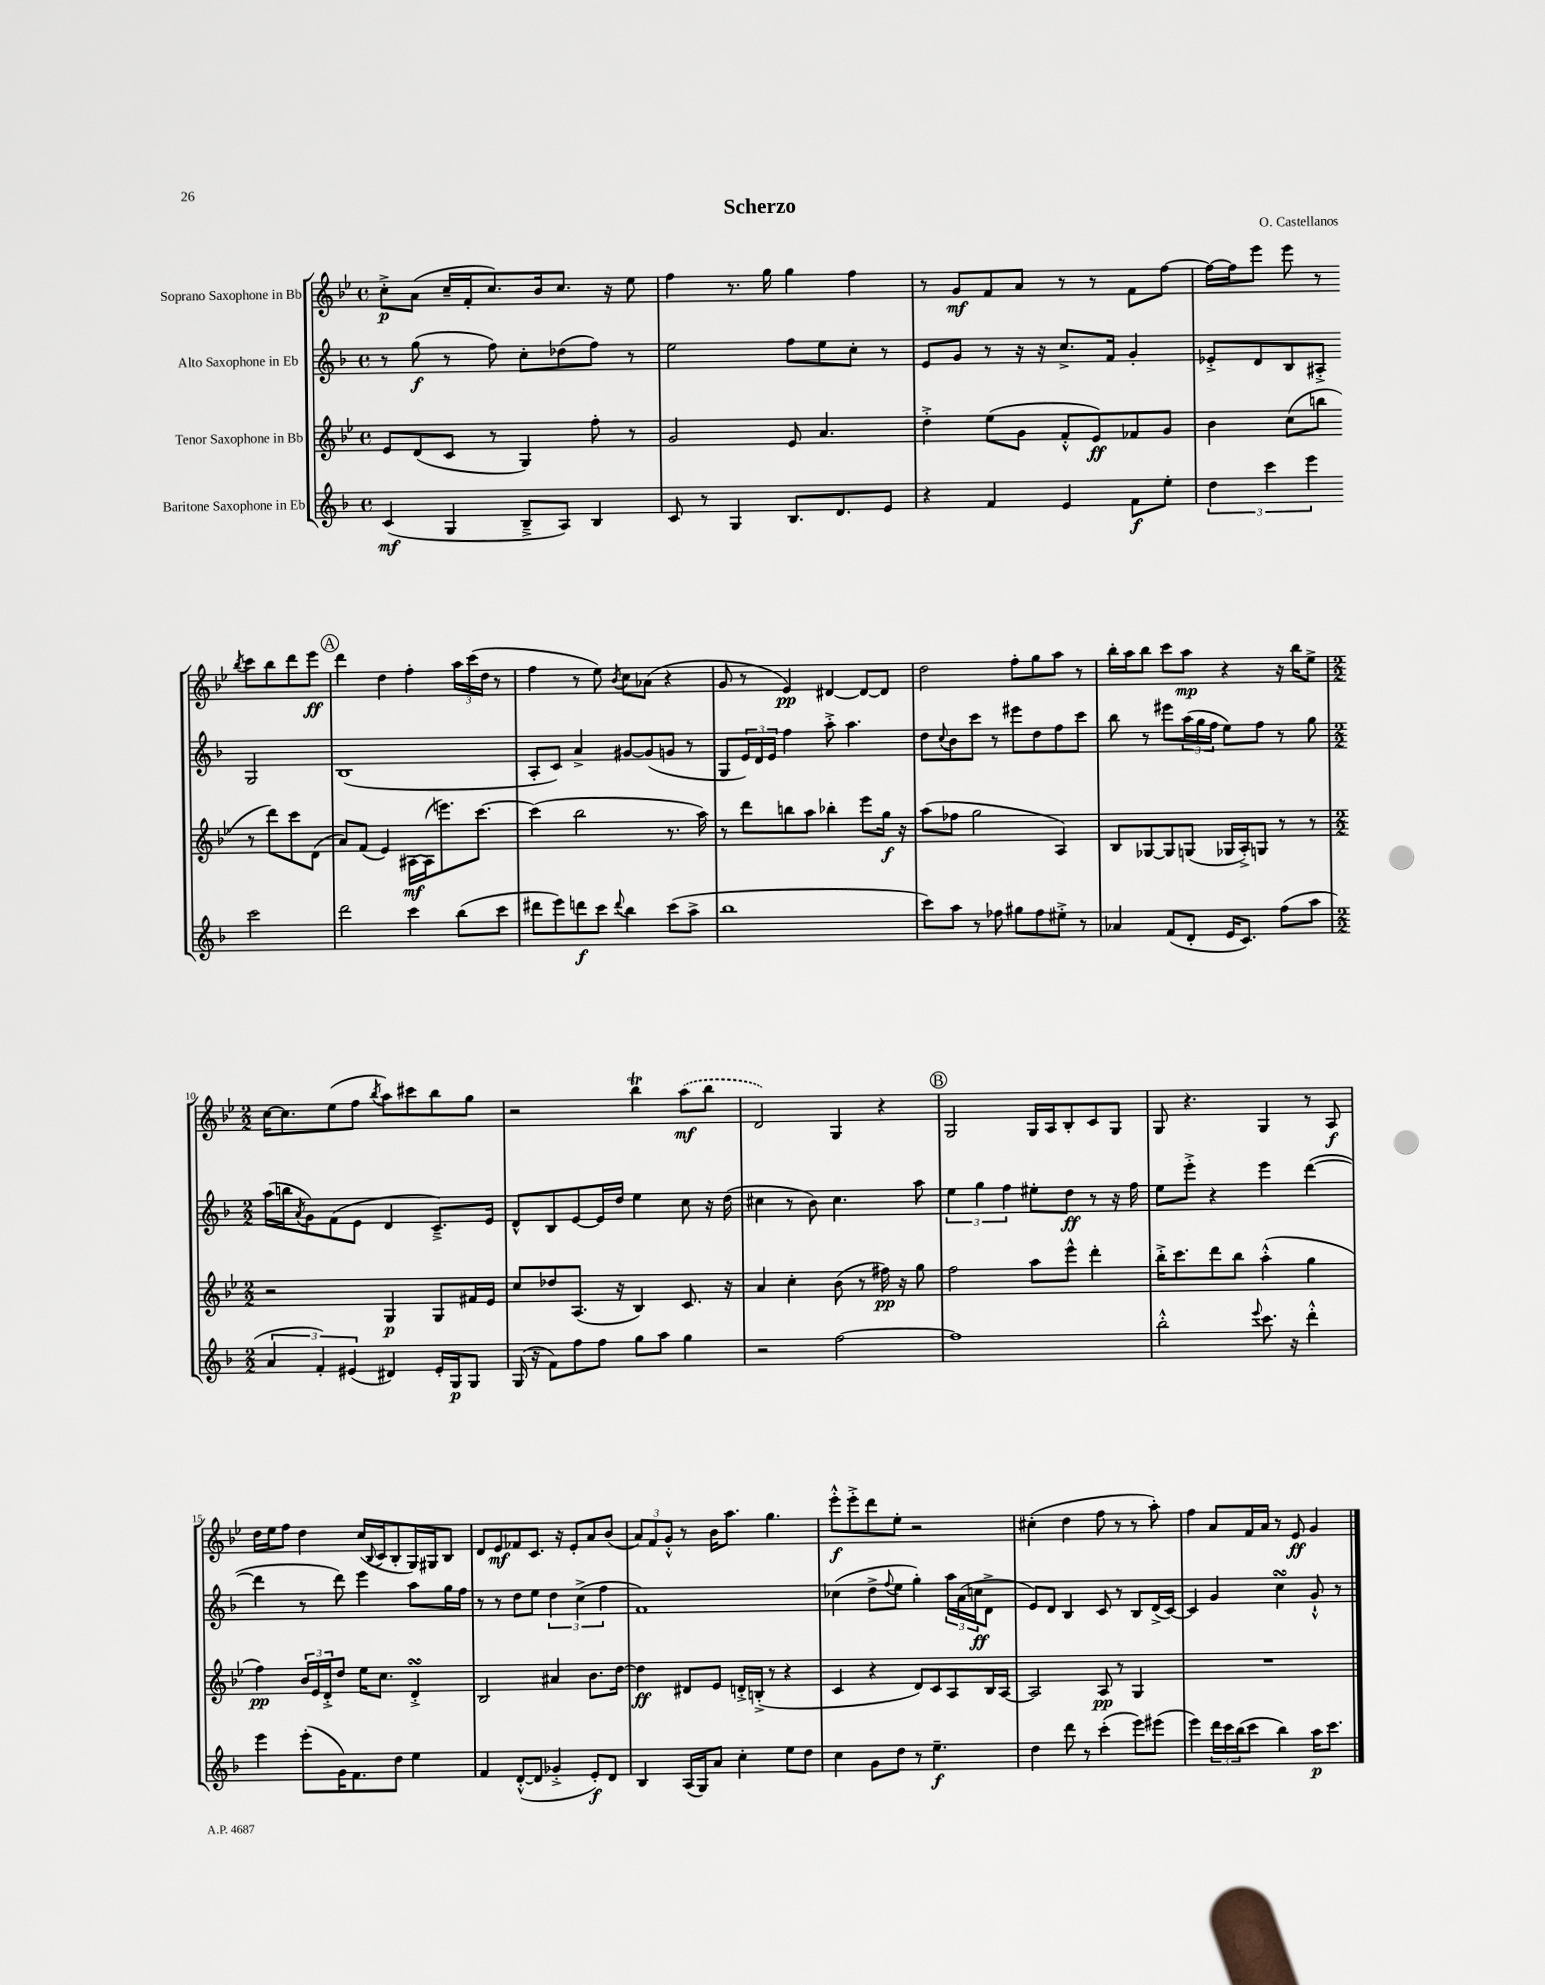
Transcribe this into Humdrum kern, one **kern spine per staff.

**kern	**kern	**kern	**kern
*staff4	*staff3	*staff2	*staff1
*clefG2	*clefG2	*clefG2	*clefG2
*k[b-]	*k[b-e-]	*k[b-]	*k[b-e-]
*M4/4	*M4/4	*M4/4	*M4/4
*met(c)	*met(c)	*met(c)	*met(c)
(4c	8e-	8r	8cc'^
.	(8d	(8gg	(8a
4G	8c	8r	16cc~
.	.	.	16f'
.	8r	8ff)	8.cc)
8B-~^	4G)	8cc'	.
.	.	.	16b-
8A)	.	(8dd-	8.cc
4B-	8ff'	8ff)	.
.	.	.	16r
.	8r	8r	8ee-
=	=	=	=
8c	2g	2ee	4ff
8r	.	.	.
4G	.	.	8.r
.	.	.	16gg
8.B-	8e-	8ff	4gg
.	4.a	8ee	.
8.d	.	.	.
.	.	8cc'	4ff
8e	.	8r	.
=	=	=	=
4r	4dd'^	8e	8r
.	.	8g	8g
4f	(8ee-	8r	8f
.	8g	16r	8a
.	.	16r	.
4e	8f'^^	8.cc^	8r
.	8e-)	.	8r
.	.	16f	.
8f	8f-	4g'	8f
8ee'	8g	.	[8ff
=	=	=	=
6dd	4b-	8e-'^	16ff_
.	.	.	16ff]
.	.	8d	8eee-
6ccc	.	.	.
.	(8cc	8B-	8eee-
6eee	.	.	.
.	8bb	8A#'^	8r
.	.	.	8qbb-
2ccc	8r	2G	8ccc
.	8ddd)	.	8bb-
.	8ccc	.	8ddd
.	(8d	.	8eee-
=	=	=	=
2ddd	8a)	(1B-	4ddd
.	(8f	.	.
.	4e-)	.	4dd
4ccc	[16A#	.	4ff'
.	(16A#]	.	.
.	8.eee)	.	.
(8bb-	.	.	24aa
.	.	.	(24ccc
.	[8.ccc	.	.
.	.	.	24dd
8ccc	.	.	8r
=	=	=	=
8ddd#	(4ccc]	8A'	4ff
8eee)	.	8c)	.
8ddd	2bb-	4a^	8r
8ccc	.	.	8ee-)
8qqddd	.	.	8qb-
4bb-	.	[8g#	8cc
.	.	(8g#]	(8a-
(8ccc	8.r	8g	4r
8aa^	.	8r	.
.	16aa)	.	.
=	=	=	=
1bb-	8r	8G	8g
.	8ddd	24e)	8r
.	.	24d	.
.	.	24e	.
.	8bb	4ff	4e-)
.	8aa	.	.
.	4bb-'	8aa'^	[4d#
.	.	4.aa	.
.	8eee-	.	8d#_
.	16gg	.	8d#]
.	16r	.	.
=	=	=	=
8ccc)	(8aa	8dd	2dd
.	.	8qqcc	.
8aa	8ff-	8b-	.
8r	2gg	8ccc	.
8ff-	.	8r	.
8gg#	.	8eee#	8ff'
8ff-	.	8dd	8gg
8ee#'^	4A)	8ff	8aa
8r	.	8ccc	8r
=	=	=	=
4a-	8B-	8bb-	16bb-'
.	.	.	16aa
.	[8G-	8r	8bb-
(8f	8G-]	8eee#	8ccc
8d'	(8G	(24aa	8aa
.	.	24gg	.
.	.	24ff	.
16e	16G-	8ee)	4r
8.c)	16A'^)	.	.
.	8G	8ff	.
(8ff	8r	8r	16r
.	.	.	16bb-
8aa	8r	8gg	8ee-^
=	=	=	=
*M2/2	*M2/2	*M2/2	*M2/2
6a	2r	(16aa	[16cc
.	.	16bb	8.cc]
.	.	8qa	.
.	.	8g)	.
6f')	.	.	.
.	.	(8f	(8ee-
(6e#	.	.	.
.	.	8e	8ff
.	.	.	8qbb-
4d#)	4G	4d	8aa)
.	.	.	8ccc#
16e#'	8G	8.c~^)	8bb-
16G	.	.	.
8G	16f#	.	8gg
.	16e-	16e	.
=	=	=	=
(16G	8cc	8d^^	2r
16r	.	.	.
8f)	8dd-	8B-	.
8ff	(8.A	[8e	.
8ff	.	16e]	.
.	16r	16dd	.
8gg	4B-)	4ee	4bb-
8aa	.	.	.
4gg	8.c	8cc	(8aa
.	.	16r	8bb-
.	16r	(16dd	.
=	=	=	=
2r	4a	4cc#	2d)
.	4cc'	8r	.
.	.	8b-)	.
[2ff	(8b-	4.cc#	4G
.	8r	.	.
.	16ff#)	.	4r
.	16r	.	.
.	8gg	8aa	.
=	=	=	=
1ff]	2ff	6ee	2G
.	.	6gg	.
.	.	6ff	.
.	8aa	8ee#'	16G
.	.	.	16A
.	8eee-^^	8dd	8B-'
.	4ddd'	8r	8c
.	.	16r	8G
.	.	16ff	.
=	=	=	=
2bb-'^^	16bb-'^	8ee	8G
.	8.ccc	.	.
.	.	8eee'^	4.r
.	8ddd	4r	.
.	8bb-	.	.
8qqeee	.	.	.
8.ccc	(4aa'^^	4eee	4G
16r	.	.	.
4ddd'^^	4gg	([4ddd	8r
.	.	.	8A
=	=	=	=
4eee	4ff)	4ddd]	16dd
.	.	.	16ee-
.	.	.	8ff
(8eee'	24b-	8r	4dd
.	24e-	.	.
.	24d'^	.	.
16g)	8dd	8ddd)	.
8.f	.	.	.
.	16ee-	4eee	(16cc
.	.	.	8qqB-
.	8.cc	.	16c
8dd	.	.	8B-'
4ee	4d'^	8aa	16G)
.	.	.	16G#
.	.	16gg	8B-
.	.	16ff	.
=	=	=	=
4f	2B-	8r	8d
.	.	8r	8e-
([8d'^^	.	8dd	8f-
8d]	.	8ee	8.c
4g-'^	4a#	6dd	.
.	.	.	16r
.	.	.	8e-'
.	.	(6cc^	.
8e')	8.b-	.	8a
.	.	6ff	.
8d	.	.	(8b-
.	[16dd	.	.
=	=	=	=
4B-	4dd]	1f)	12a)
.	.	.	12f
.	.	.	12g'^^
(16A	8d#	.	8r
16G)	.	.	.
8a	8e-	.	16b-
.	.	.	8.aa
4cc'	16d'^	.	.
.	(16B'^	.	.
.	8r	.	4.gg
8ee	4r	.	.
8dd	.	.	.
=	=	=	=
4cc	4c	(4cc-	8eee-'^^
.	.	.	8eee-'^
8g	4r	8dd^	8ddd
.	.	8qqff	.
8dd	.	8ee	8ee-'
8r	8d)	4gg')	2r
4.ee~	8c	.	.
.	8A	24aa	.
.	.	(24a	.
.	.	24cc	.
.	16B-	8d^	.
.	[16A	.	.
=	=	=	=
4dd	2A]	8e)	(4cc#'
.	.	8d	.
8ddd	.	4B-	4dd
8r	.	.	.
(4ccc'	8A	8c	8ff
.	8r	8r	8r
8eee)	4G	8B-	8r
(8eee#	.	(16d^	8aa')
.	.	[16c)	.
=	=	=	=
4eee)	1r	4c]	4ff
24ddd	.	4g	8a
24ccc	.	.	.
(24bb-	.	.	.
8ccc	.	.	16f
.	.	.	16a
4bb-)	.	4cc	8r
.	.	.	8e-
16aa	.	8g`^^	4g
8.ccc	.	.	.
.	.	8r	.
==	==	==	==
*-	*-	*-	*-
